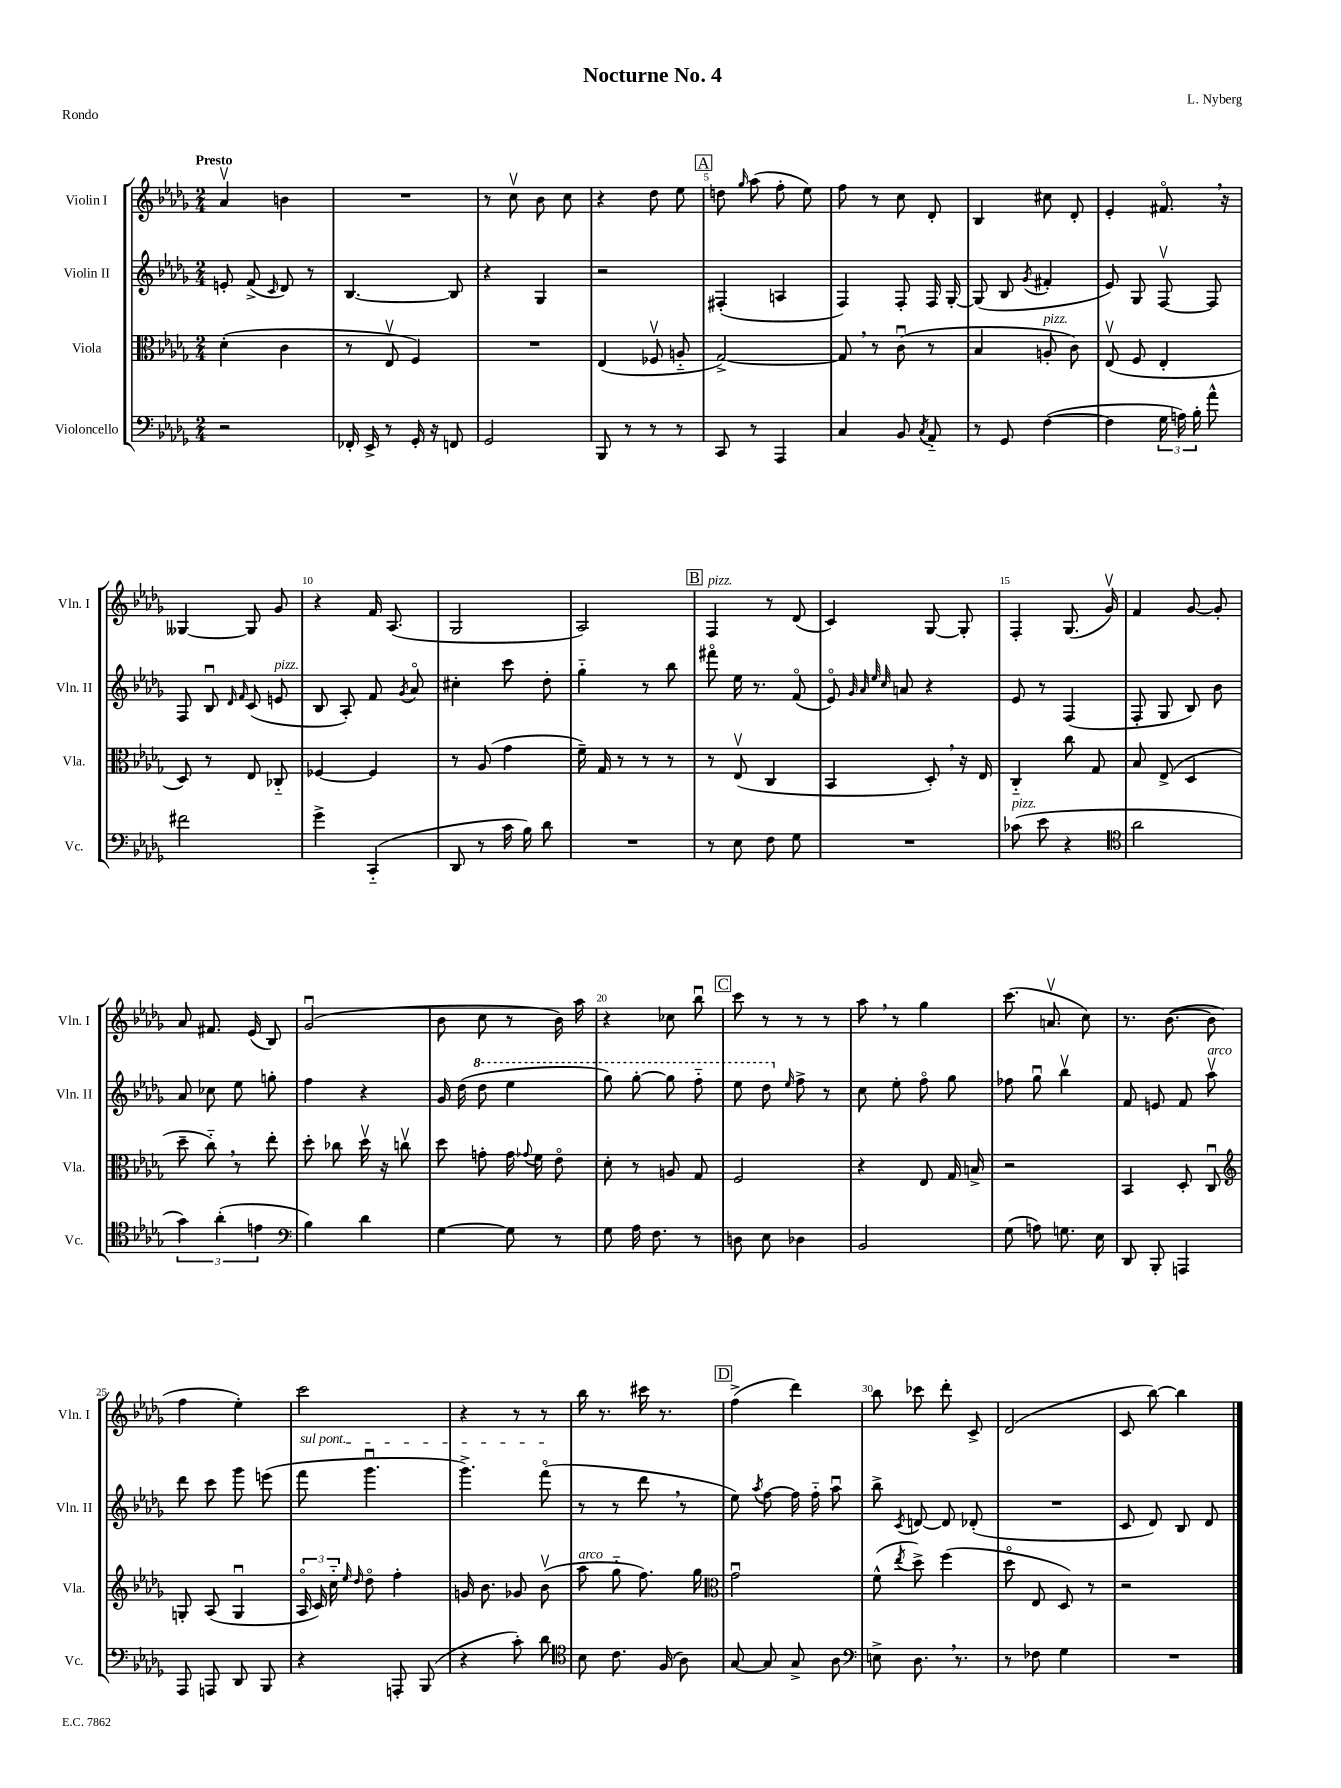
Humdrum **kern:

**kern	**kern	**kern	**kern
*part4	*part3	*part2	*part1
*staff4	*staff3	*staff2	*staff1
*I"Violoncello	*I"Viola	*I"Violin II	*I"Violin I
*I'Vc.	*I'Vla.	*I'Vln. II	*I'Vln. I
*clefF4	*clefC3	*clefG2	*clefG2
*k[b-e-a-d-g-]	*k[b-e-a-d-g-]	*k[b-e-a-d-g-]	*k[b-e-a-d-g-]
*M2/4	*M2/4	*M2/4	*M2/4
=1	=1	=1	=1
!	!	!	!LO:TX:a:B:t=Presto
2r	(4d-'\	8en'/	4a-v/
.	.	(8f^/	.
.	.	16qqc/	.
.	4c\	8d-/)	4bn\
.	.	8r	.
=2	=2	=2	=2
16FF-X'/	8r	[4.B-/	2r
16EE-^/	.	.	.
8r	8E-v/	.	.
16GG-'/	4F/)	.	.
16r	.	.	.
8FFn/	.	8B-/]	.
=3	=3	=3	=3
2GG-/	2r	4r	8r
.	.	.	8ccv\
.	.	4G-/	8b-\
.	.	.	8cc\
=4	=4	=4	=4
8BBB-/	(4E-/	2r	4r
8r	.	.	.
8r	8F-Xv/	.	8dd-\
8r	8An/	.	8ee-\
!!LO:REH:place=s1:t=A
=5	=5	=5	=5
8CC/	[2G-^/)	(4F#X'/	8ddn\
.	.	.	16qqgg-/
8r	.	.	(8aa-\
4AAA-/	.	4An/	8ff'\
.	.	.	8ee-\)
=6	=6	=6	=6
4C/	8G-,/]	4F/)	8ff\
.	8r	.	8r
8BB-/	(8cu\	8F'/	8cc\
8qC/	.	.	.
8AA-/	8r	16F/	8d-'/
.	.	[16G-'/	.
=7	=7	=7	=7
8r	4B-/	(8G-/]	4B-/
8GG-/	.	8B-/	.
.	.	8qg-/	.
!	!LO:TX:a:i:t=pizz.	!	!
([4F\	8An'/	4f#X'/	8cc#X\
.	8c\)	.	8d-'/
=8	=8	=8	=8
4F\]	(8E-v/	8e-/)	4e-'/
.	8F/	8G-/	.
24G-\	4E-'/	[8Fv/	8.f#X,/
24An\)	.	.	.
24B-'\	.	.	.
8a-^^\	.	8F/]	.
.	.	.	16r
!!LO:LB:g=z
=9	=9	=9	=9
2f#X\	8D-/)	8F/	[4G--X/
.	8r	8B-u/	.
.	.	16qqd-/	.
.	.	16qqf/	.
.	8E-/	(8c/	8G--/]
!	!	!LO:TX:a:i:t=pizz.	!
.	8C-X/	8en/	8g-/
=10	=10	=10	=10
4g-^\	[4F-X/	8B-/	4r
.	.	8A-'/)	.
(4CC/	4F-/]	8f/	16f/
.	.	.	(8.A-/
.	.	8qg-/	.
.	.	8a-/	.
=11	=11	=11	=11
8DD-/	8r	4cc#X'\	2G-/
8r	(8A-/	.	.
16c\	4g-\	8ccc\	.
16B-\)	.	.	.
8d-\	.	8dd-'\	.
=12	=12	=12	=12
2r	16f~\)	4gg-\	2A-/)
.	16G-/	.	.
.	8r	.	.
.	8r	8r	.
.	8r	8bb-\	.
!!LO:REH:place=s1:t=B
=13	=13	=13	=13
!	!	!	!LO:TX:a:i:t=pizz.
8r	8r	8fff#X\	4F/
8E-\	(8E-v/	16ee-\	.
.	.	8.r	.
8F\	4C/	.	8r
8G-\	.	(8f/	(8d-/
=14	=14	=14	=14
2r	4BB-/	8e-/)	4c/)
.	.	32qqg-/	.
.	.	32qqa-/	.
.	.	32qqee-/	.
.	.	32qqcc/	.
.	.	8an/	.
.	8D-',/)	4r	[8G-/
.	16r	.	8G-'/]
.	16E-/	.	.
=15	=15	=15	=15
!LO:TX:a:i:t=pizz.	!	!	!
(8c-X\	4C/	8e-/	4F'/
8e-\	.	8r	.
4r	8cc\	(4F/	(8.G-/
.	8G-/	.	.
.	.	.	16g-v/)
=16	=16	=16	=16
*clefC4	*	*	*
2a-\	8B-/	8F'/	4f/
.	(8E-^/	8G-/	.
.	4D-/	8B-/)	[8g-/
.	.	8b-\	8g-'/]
!!LO:LB:g=z
=17	=17	=17	=17
6g-\)	8dd-~\	8a-/	8a-/
.	8cc,\)	8cc-X\	8.f#X/
(6a-'\	.	.	.
.	8r	8ee-\	.
.	.	.	(16e-/
6en\	.	.	.
.	8ee-'\	8ggn'\	8B-/)
=18	=18	=18	=18
*clefF4	*	*	*
4B-\)	8dd-'\	4ff\	(2g-u/
.	8cc-X\	.	.
4d-\	16dd-v\	4r	.
.	16r	.	.
.	8ccnv\	.	.
=19	=19	=19	=19
[4G-\	8dd-\	16g-/	8b-\
.	.	(16dd-\	.
*	*	*8va	*
.	8gn'\	8ddd-\	8cc\
8G-\]	16g\	4eee-\	8r
.	8qqg-X/	.	.
.	16f\	.	.
8r	8e-\	.	16b-\)
.	.	.	16aa-\
=20	=20	=20	=20
8G-\	8d-'\	8ggg-\)	4r
16A-\	8r	[8ggg-'\	.
8.F\	.	.	.
.	8An/	8ggg-\]	8cc-X\
8r	8G-/	8fff\	8bb-u\
!!LO:REH:place=s1:t=C
=21	=21	=21	=21
8Dn\	2F/	8eee-\	8ccc\
8E-\	.	8ddd-\	8r
*	*	*X8va	*
.	.	16qqee-/	.
4D-X\	.	8ff^\	8r
.	.	8r	8r
=22	=22	=22	=22
2BB-/	4r	8cc\	8aa-,\
.	.	8ee-'\	8r
.	8E-/	8ff\	4gg-\
.	16G-/	8gg-\	.
.	16Bn^/	.	.
=23	=23	=23	=23
(8G-\	2r	8ff-X\	(8.ccc\
8An\)	.	8gg-u\	.
.	.	.	8.anv/
8.Gn\	.	4bb-v\	.
.	.	.	8cc\)
16E-\	.	.	.
=24	=24	=24	=24
8DD-/	4BB-/	8f/	8.r
8BBB-'/	.	8en/	.
.	.	.	([8.b-\
4AAAn/	8D-'/	8f/	.
!	!	!LO:TX:a:i:t=arco	!
.	8Cu/	8aa-v\	8b-\]
!!LO:LB:g=z
=25	=25	=25	=25
*	*clefG2	*	*
8AAA-/	8Gn'/	8ddd-\	4ff\
8AAAn/	(8A-/	8ccc\	.
8DD-/	4Gu/	8ggg-\	4ee-'\)
8BBB-/	.	(8eeen\	.
=26	=26	=26	=26
!	!	!LO:TX:a:i:t=sul pont.	!
4r	24A-/	8fff\	2ccc\
.	24c/)	.	.
.	24cc\	.	.
.	16qqee-/	.	.
.	16qqdd-/	.	.
.	8dd-\	4.ggg-u\	.
8AAAn'/	4ff'\	.	.
(8BBB-/	.	.	.
=27	=27	=27	=27
4r	16gn/	4.ggg-^\)	4r
.	8.b-\	.	.
8c'\)	8g-X/	.	8r
8d-\	(8b-v\	(8fff\	8r
=28	=28	=28	=28
*clefC4	*	*	*
!	!LO:TX:a:i:t=arco	!	!
8B-\	8aa-\	8r	16bb-\
.	.	.	8.r
8.c\	8gg-\	8r	.
.	8.ff\)	8ddd-,\	16ccc#X\
(16F/	.	.	8.r
8A-\)	.	8r	.
.	16gg-\	.	.
!!LO:REH:place=s1:t=D
=29	=29	=29	=29
*	*clefC3	*	*
[8G-/	2g-u\	8ee-\)	(4ff^\
.	.	8qaa-/	.
8G-/]	.	[8ff\	.
8G-^/	.	16ff\]	4ddd-\)
.	.	16ff\	.
8A-\	.	8aa-u\	.
=30	=30	=30	=30
*clefF4	*	*	*
8En^\	(8f^^\	8bb-^\	8bb-\
.	8qee-/	8qc/	.
8.D-,\	8dd-^\)	[8dn/	8ccc-X\
.	(4ff\	8d/]	8ddd-'\
8.r	.	.	.
.	.	(8d-X'/	8c^/
=31	=31	=31	=31
8r	8dd-\	2r	(2d-/
8F-X\	8E-/	.	.
4G-\	8D-/)	.	.
.	8r	.	.
=32	=32	=32	=32
2r	2r	8c/	8c/
.	.	8d-/)	[8bb-\)
.	.	8B-/	4bb-\]
.	.	8d-/	.
==	==	==	==
*-	*-	*-	*-
